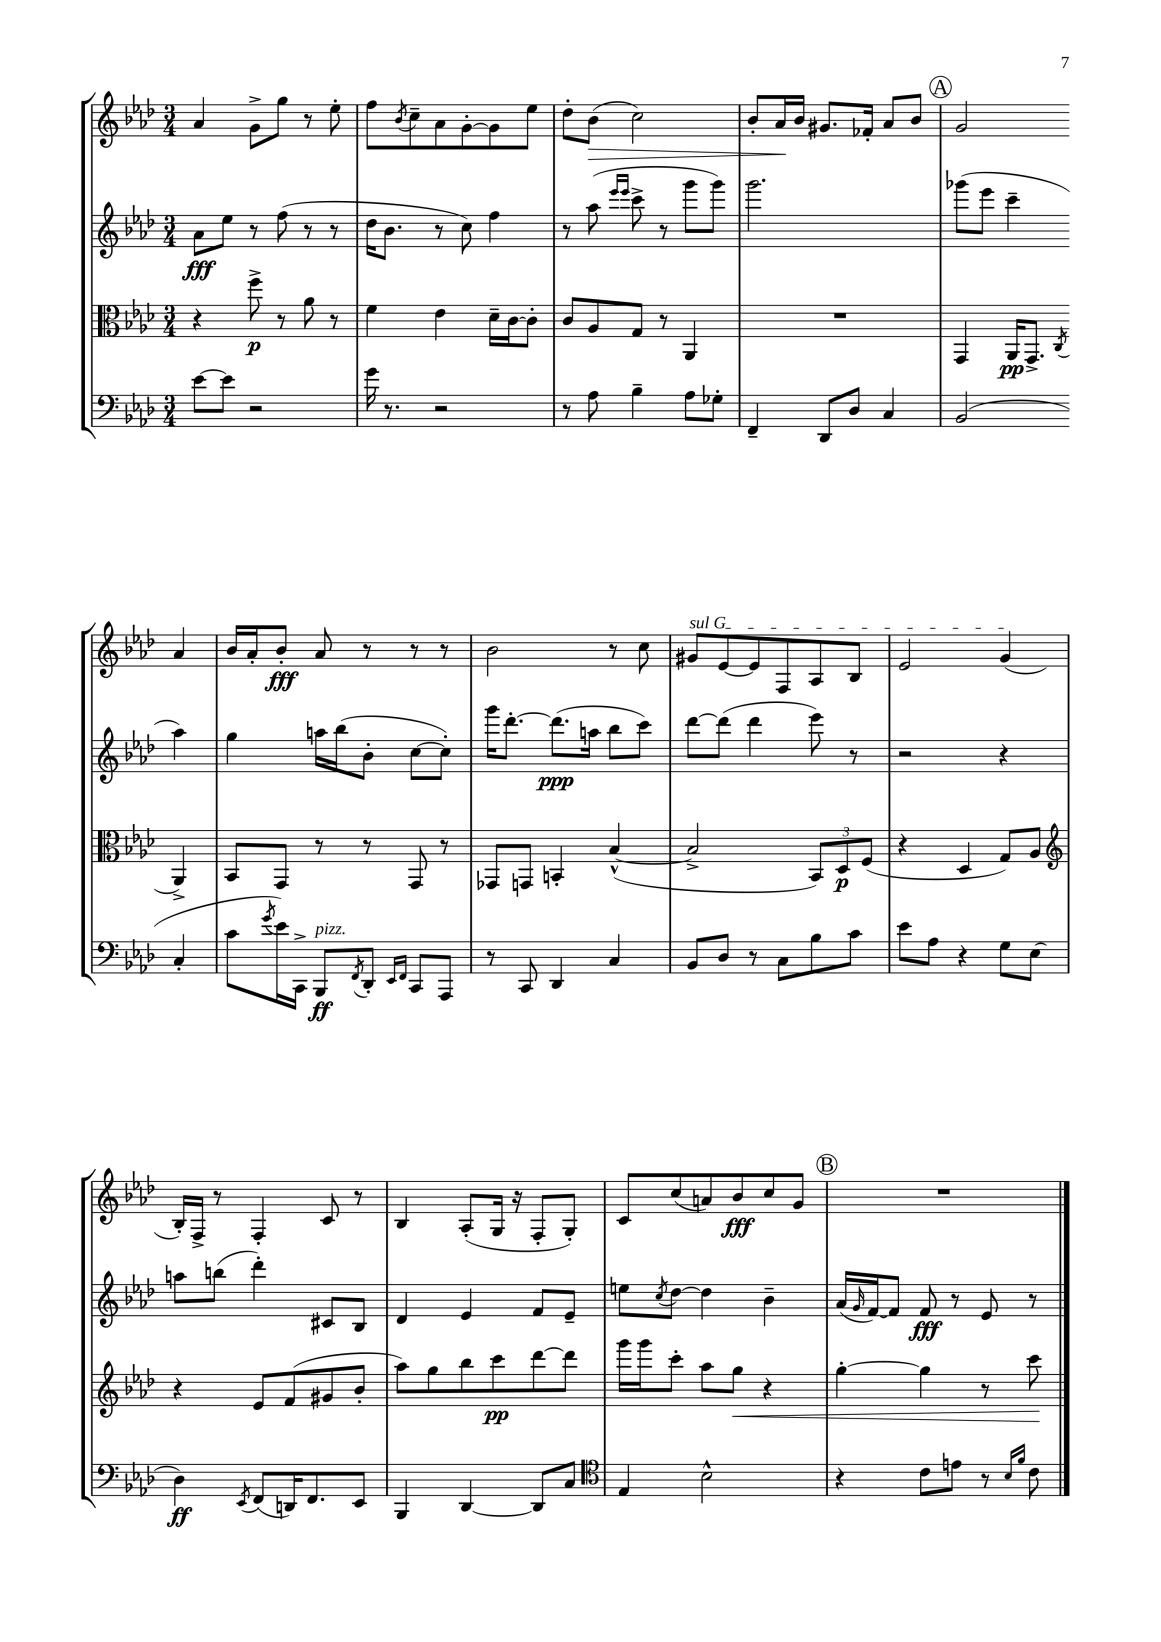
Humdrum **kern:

**kern	**kern	**kern	**kern
*staff4	*staff3	*staff2	*staff1
*clefF4	*clefC3	*clefG2	*clefG2
*k[b-e-a-d-]	*k[b-e-a-d-]	*k[b-e-a-d-]	*k[b-e-a-d-]
*M3/4	*M3/4	*M3/4	*M3/4
[8e-\L	4r	8a-\L	4a-/
8e-\]J	.	8ee-\J	.
2r	8ff^\	8r	8g^\L
.	8r	(8ff\	8gg\J
.	8a-\	8r	8r
.	8r	8r	8ee-'\
=	=	=	=
16g\	4f\	16dd-\LK	8ff\L
8.r	.	8.b-\J	.
.	.	.	8qb-/
.	.	.	8cc~\
2r	4e-\	8r	8a-\
.	.	8cc\)	[8g'\
.	16d-~\LL	4ff\	8g\]
.	[16c\J	.	.
.	8c'\]J	.	8ee-\J
=	=	=	=
8r	8c/L	8r	8dd-'\L
8A-\	8A-/	(8aa-\	(8b-\J
.	.	16qqeee-/LL	.
.	.	16qqeee-/JJ	.
4B-~\	8G/J	8ccc^\	2cc\)
.	8r	8r	.
8A-\L	4AA-/	8ggg\L	.
8G-'\J	.	8ggg\J)	.
=	=	=	=
4FF~/	2.r	2.ggg\	8b-'/L
.	.	.	16a-/L
.	.	.	16b-/JJ
8DD-/L	.	.	8.g#/L
8D-/J	.	.	.
.	.	.	16f-'/Jk
4C/	.	.	8a-/L
.	.	.	8b-/J
=	=	=	=
(2BB-/	4GG/	(8ggg-\L	2g/
.	.	8eee-\J	.
.	16AA-/LK	4ccc~\	.
.	8.GG^/J	.	.
.	8qC/	.	.
4C'/	4AA-^/	4aa-\)	4a-/
=	=	=	=
8c\L	8BB-/L	4gg\	16b-/LL
.	.	.	16a-'/J
8qg/	.	.	.
16e-\L)	8GG/J	.	8b-'/J
16CC^\JJ	.	.	.
8BBB-/L	8r	16aa\LL	8a-/
.	.	(16bb-\J	.
8qFF/	.	.	.
8DD-'/J	8r	8b-'\J	8r
16qqEE-/LL	.	.	.
16qqFF/JJ	.	.	.
8CC/L	8GG/	[8cc\L	8r
8AAA-/J	8r	8cc'\]J)	8r
=	=	=	=
8r	8GG-/L	16ggg\LK	2b-\
.	.	[8.ddd-'\J	.
8CC/	8GG/J	.	.
4DD-/	4BB'/	(8.ddd-\]L	.
.	.	16aa\Jk	.
4C/	([4B-^^/	8bb-\L	8r
.	.	8ccc\J)	8cc\
=	=	=	=
8BB-/L	2B-^/]	[8ddd-\L	8g#/L
8D-/J	.	(8ddd-\]J	[8e-/
8r	.	4ddd-\	8e-/]
8C\L	.	.	8F/
8B-\	12BB-/L)	8eee-\)	8A-/
.	12D-/	.	.
8c\J	.	8r	8B-/J
.	(12F/J	.	.
=	=	=	=
8e-\L	4r	2r	2e-/
8A-\J	.	.	.
4r	4D-/	.	.
8G\L	8G/L)	4r	(4g/
(8E-\J	8A-/J	.	.
=	=	=	=
*	*clefG2	*	*
4D-\)	4r	8aa\L	16B-'/LL)
.	.	.	16F^/JJ
.	.	(8bb\J	8r
8qEE-/	.	.	.
(8FF/L	8e-/L	4ddd-'\)	4F'/
16DD/K)	(8f/	.	.
8.FF/	.	.	.
.	8g#/	8c#/L	8c/
8EE-/J	8b-'/J	8B-/J	8r
=	=	=	=
4BBB-/	8aa-\L)	4d-/	4B-/
.	8gg\	.	.
[4DD-/	8bb-\	4e-/	(8A-'/L
.	8ccc\	.	16G/Jk
.	.	.	16r
8DD-/]L	[8ddd-\	8f/L	8F'/L
8C/J	8ddd-\]J	8e-~/J	8G'/J)
=	=	=	=
*clefC4	*	*	*
4E-/	16ggg\LL	8ee\L	8c/L
.	16ggg\J	.	.
.	.	8qcc/	.
.	8ccc'\J	[8dd-\J	(8cc/
2B-^^\	8aa-\L	4dd-\]	8a/)
.	8gg\J	.	8b-/
.	4r	4b-~\	8cc/
.	.	.	8g/J
=	=	=	=
4r	[4gg'\	(16a-/LL	2.r
.	.	16qqg/	.
.	.	[16f/J)	.
.	.	8f/]J	.
8c\L	4gg\]	8f/	.
8e\J	.	8r	.
8r	8r	8e-/	.
16qqB-/LL	.	.	.
16qqf/JJ	.	.	.
8c\	8ccc\	8r	.
==	==	==	==
*-	*-	*-	*-
